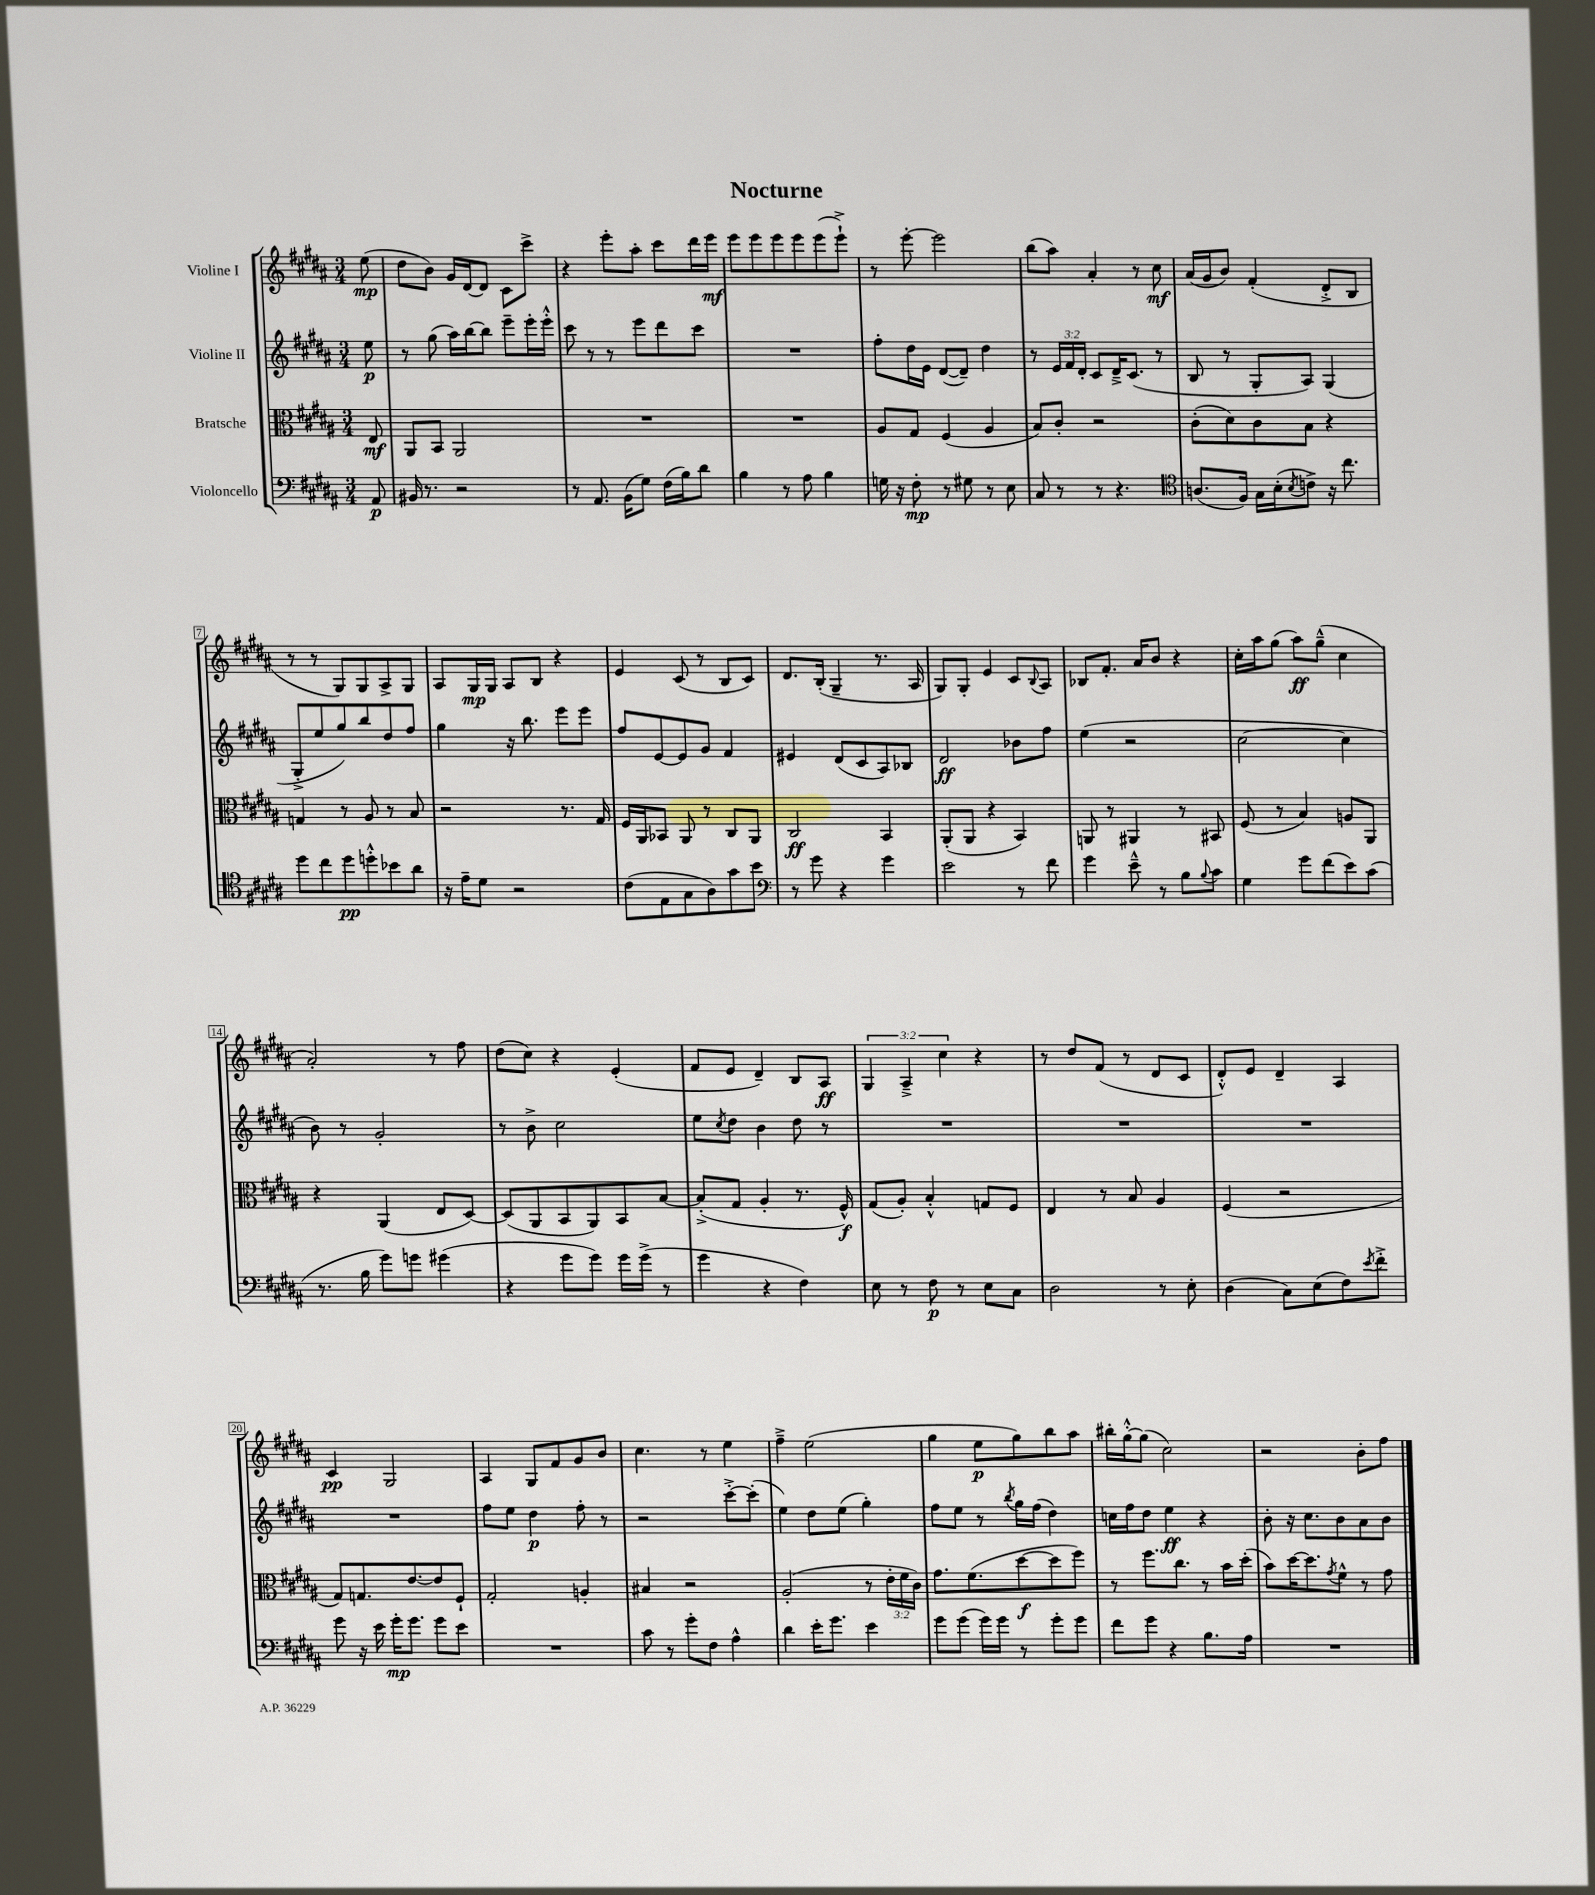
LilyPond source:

\header { title = "Nocturne" }
<<
\new StaffGroup <<
\new Staff = "s0" \with { instrumentName = "Violine I" } {
    \clef treble \key b \major \numericTimeSignature \time 3/4 \override Staff.TupletNumber.text = #tuplet-number::calc-fraction-text \partial 8
    e''8\mp( |
    dis''8 b'8) gis'16 dis'16~ dis'8 cis'8 cis'''8-> |
    r4 e'''8-. ais''8-. cis'''8 dis'''16 e'''16\mf |
    e'''8 e'''8 e'''8 e'''8 e'''8( e'''8-!->) |
    r8 e'''8~-. e'''2 |
    b''8( ais''8) ais'4-. r8 cis''8\mf |
    ais'16( gis'16 b'8) fis'4-.( dis'8-.-> b8 |
    r8 r8 gis8) gis8 ais8-> gis8 |
    ais8 gis16\mp gis16 ais8 b8 r4 |
    e'4 cis'8( r8 b8 cis'8) |
    dis'8. b16-.( gis4-- r8. ais16 |
    gis8) gis8-. e'4 cis'8 \appoggiatura { b8 } ais8 |
    bes8 fis'8.-. ais'16 b'8 r4 |
    cis''16-. ais''16 gis''8( ais''8\ff) gis''8---^( cis''4 |
    ais'2-.) r8 fis''8 |
    dis''8( cis''8) r4 e'4-.( |
    fis'8 e'8 dis'4--) b8 ais8\ff |
    \tuplet 3/2 { gis4 ais4---> cis''4 } r4 |
    r8 dis''8 fis'8( r8 dis'8 cis'8 |
    dis'8-.-^) e'8 dis'4-- ais4 |
    cis'4\pp gis2 |
    ais4 gis8 fis'8 gis'8 b'8 |
    cis''4. r8 e''4 |
    fis''4---> e''2( |
    gis''4 e''8\p gis''8) b''8 ais''8 |
    bis''16-. gis''16~-.-^ gis''8( cis''2) |
    r2 b'8-. fis''8 \bar "|." |
}
\new Staff = "s1" \with { instrumentName = "Violine II" } {
    \clef treble \key b \major \numericTimeSignature \time 3/4 \override Staff.TupletNumber.text = #tuplet-number::calc-fraction-text \partial 8
    e''8\p |
    r8 gis''8( ais''16) b''16~ b''8 e'''8-- e'''16-. e'''16-.-^ |
    cis'''8 r8 r8 e'''8 dis'''8 cis'''8 |
    R2. |
    fis''8-. dis''16 e'16 dis'8~( dis'8--) dis''4 |
    r8 \tuplet 3/2 { e'16 fis'16 dis'16-. } cis'8 dis'16---> cis'8.( r8 |
    b8 r8 gis8-. ais8) gis4( |
    gis8-.-> e''8 gis''8) b''8 dis''8 fis''8 |
    gis''4 r16 b''8. e'''8 e'''8 |
    fis''8 e'8~ e'8 gis'8 fis'4 |
    eis'4 dis'8( cis'8 ais8) bes8 |
    dis'2\ff bes'8 fis''8 |
    e''4( r2 |
    cis''2~ cis''4 |
    b'8) r8 gis'2-. |
    r8 b'8-> cis''2 |
    e''8 \acciaccatura { cis''8 } dis''8 b'4 dis''8 r8 |
    R2. |
    R2. |
    R2. |
    R2. |
    fis''8 e''8 dis''4\p fis''8-. r8 |
    r2 cis'''8~-.-> cis'''8-.( |
    e''4) dis''8 e''8( gis''4-.) |
    fis''8 e''8 r8 \acciaccatura { b''8 } gis''16 fis''16( dis''4) |
    c''16 fis''16 dis''8 e''4\ff r4 |
    b'8-. r16 cis''8. b'8 ais'8 b'8 \bar "|." |
}
\new Staff = "s2" \with { instrumentName = "Bratsche" } {
    \clef alto \key b \major \numericTimeSignature \time 3/4 \override Staff.TupletNumber.text = #tuplet-number::calc-fraction-text \partial 8
    e8\mf |
    ais,8 b,8 ais,2 |
    R2. |
    R2. |
    ais8 gis8 fis4( ais4 |
    b8) cis'8-. r2 |
    cis'8-.( dis'8) cis'8 b8 r4 |
    g4 r8 ais8 r8 b8 |
    r2 r8. gis16 |
    fis16 ais,16 bes,8 ais,8 r8 cis8 ais,8 |
    cis2\ff b,4 |
    ais,8-.( ais,8 r4 b,4) |
    a,8 r8 ais,4 r8 bis,8 |
    fis8( r8 b4) a8 ais,8 |
    r4 ais,4( e8 dis8~) |
    dis8( ais,8 b,8 ais,8) b,8 b8~ |
    b8-.->( gis8 ais4-. r8. fis16-^\f) |
    gis8( ais8-.) b4-.-^ g8 fis8 |
    e4 r8 b8 ais4 |
    fis4( r2 |
    gis8) g8. e'8.~ e'8 fis8-! |
    gis2-. a4-. |
    bis4 r2 |
    ais2-.( r8 \tuplet 3/2 { e'16-. fis'16 cis'16) } |
    gis'8. fis'8.( dis''8~\f dis''8 fis''8) |
    r8 fis''8. cis''8. r8 b'16 dis''16-.( |
    b'8) dis''16~ dis''8. \acciaccatura { gis'8 } fis'8-^ r8 gis'8 \bar "|." |
}
\new Staff = "s3" \with { instrumentName = "Violoncello" } {
    \clef bass \key b \major \numericTimeSignature \time 3/4 \partial 8
    ais,8\p |
    bis,16 r8. r2 |
    r8 ais,8. b,16( gis8) fis16( b16) dis'8 |
    b4 r8 ais8 b4 |
    g16 r16 fis8-.\mp r8 gis8 r8 e8 |
    cis8 r8 r8 r4. |
    \clef tenor a8.( fis16) gis16 b16-.( \acciaccatura { b8 } c'8->) r16 cis''8. |
    dis''8 cis''8 dis''8\pp d''8-.-^ bes'8 ais'8 |
    r16 e'16-- dis'8 r2 |
    cis'8( e8 gis8 ais8) gis'8 b'8 |
    \clef bass r8 gis'8 r4 gis'4 |
    e'2 r8 fis'8 |
    gis'4 e'8---^ r8 b8 \appoggiatura { b8 } cis'8 |
    gis4 gis'8 fis'8( e'8) cis'8( |
    r8. b16 gis'8) g'8 gis'4( |
    r4 gis'8 gis'8) gis'16 gis'16->( r8 |
    gis'4 r4 fis4) |
    e8 r8 fis8\p r8 e8 cis8 |
    dis2 r8 e8-. |
    dis4( cis8) e8( fis8) \acciaccatura { e'8 } fis'8-.-> |
    gis'8 r16 e'16 gis'16-.\mp gis'8. gis'8 e'8 |
    R2. |
    cis'8 r8 gis'8-. fis8 ais4-^ |
    dis'4 e'16-. gis'8. e'4 |
    gis'8 gis'8( gis'16) gis'16 r8 gis'8-. gis'8 |
    fis'8 gis'8 r4 b8. ais16 |
    R2. \bar "|." |
}
>>
>>
\layout { \context { \Score \override BarNumber.stencil = #(make-stencil-boxer 0.1 0.3 ly:text-interface::print) } }
